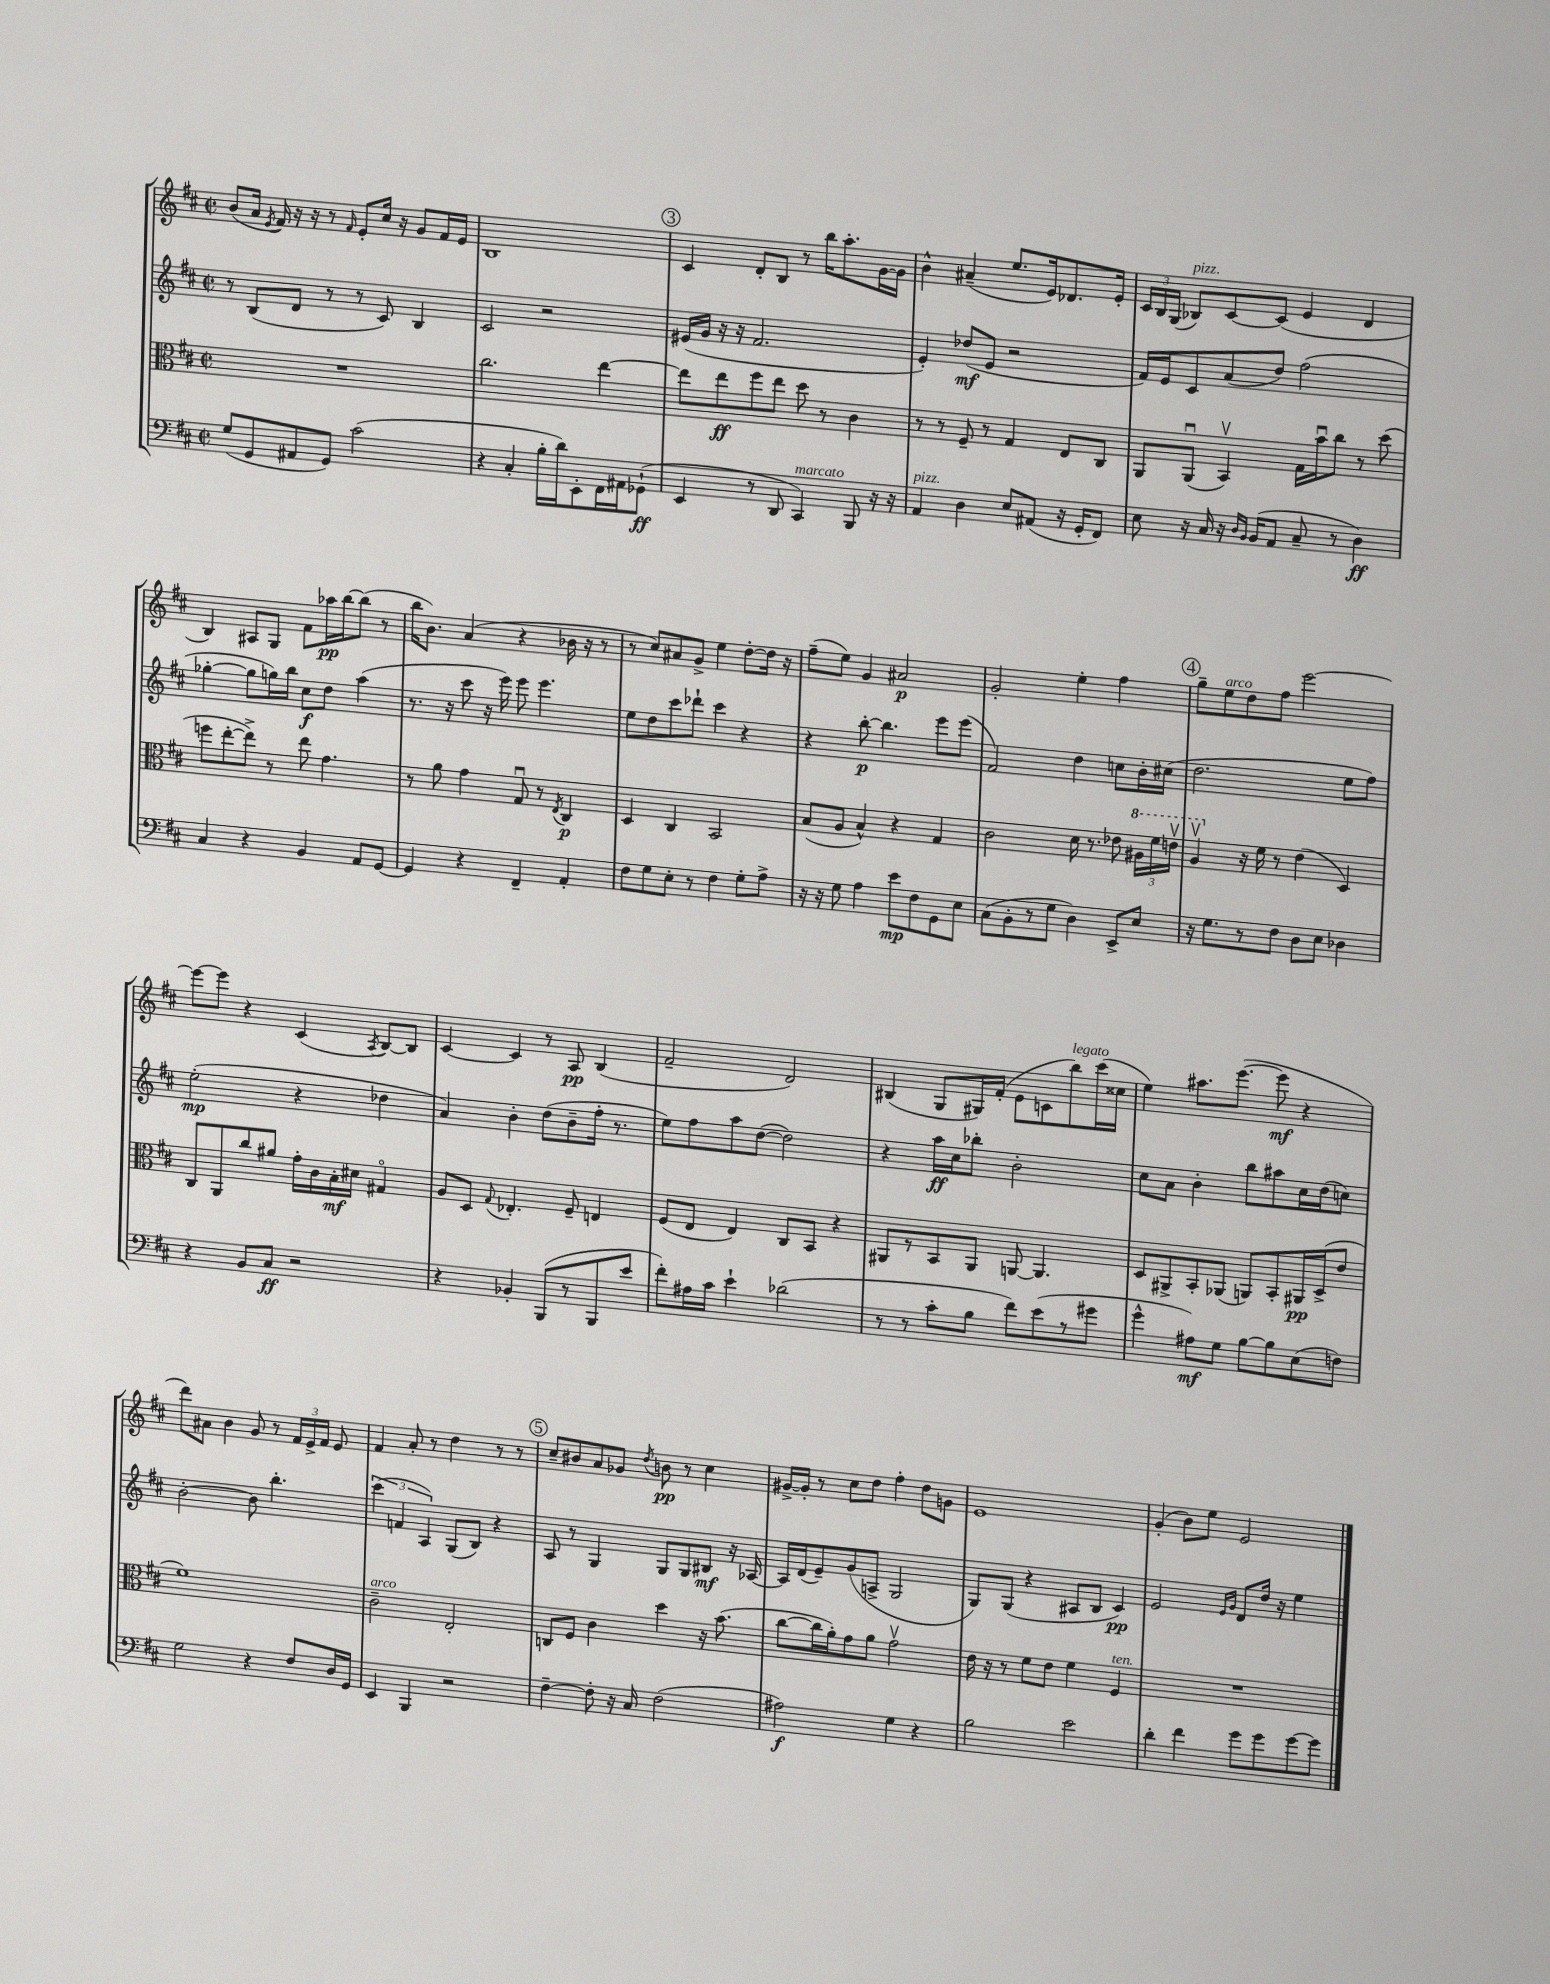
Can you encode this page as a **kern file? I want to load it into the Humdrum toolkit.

**kern	**kern	**kern	**kern
*staff4	*staff3	*staff2	*staff1
*clefF4	*clefC3	*clefG2	*clefG2
*k[f#c#]	*k[f#c#]	*k[f#c#]	*k[f#c#]
*M2/2	*M2/2	*M2/2	*M2/2
*met(c|)	*met(c|)	*met(c|)	*met(c|)
(8G/L	1r	8r	(8b/L
8GG/	.	(8B/L	16a/Jk
.	.	.	8qe/
.	.	.	16f#/)
8AA#/	.	8d/J	16r
.	.	.	16r
8GG/J)	.	8r	8r
.	.	.	16qqf#/
(2c#\	.	8r	8e'/L
.	.	8c#/)	16cc#/Jk
.	.	.	16r
.	.	4B/	8g/L
.	.	.	16f#/L
.	.	.	16e/JJ
=	=	=	=
4r	2.cc#\	2c#/	1B
4C#'/	.	.	.
16B'\LL	.	2r	.
16d\J)	.	.	.
8EE'\	.	.	.
16FF#\L	[4ee\	.	.
16AA#\J	.	.	.
(8GG-`\J	.	.	.
=	=	=	=
4EE/	8ee\]L	(16e#/LL	4c#/
.	.	16g/JJ	.
.	8ee\	16r	.
.	.	16r	.
8r	8ff#\	2.f#/	8d'/L
8DD/	8ee\J	.	8B/J
4CC#/)	8dd\	.	8r
.	8r	.	16bb\LK
.	.	.	8.aa'\
8BBB/	4c#\	.	.
16r	.	.	[16g\L
16r	.	.	16g\]JJ
=	=	=	=
4AA/	8r	4e'/)	4b^^\
.	8r	.	.
4D\	8F#~/	(8dd-/L	(4a#~/
.	8r	8e/J	.
8E/L	4G/	2r	8.ee/L
(8AA#/J	.	.	.
.	.	.	16e/k)
16r	8E/L	.	8.d-/
16GG'/LK	.	.	.
8FF#/J)	8C#/J	.	.
.	.	.	16e'/Jk
=	=	=	=
8E\	8AA/L	16f#/LL)	24c#/LL
.	.	.	24B/
.	.	16e/J	.
.	.	.	(24G/JJ
16r	(8AAu/J	8c#/	8B-/L)
16C#/	.	.	.
16r	4BBv/)	(8a/	[8c#/
16qqD/LL	.	.	.
16qqBB/JJ	.	.	.
(16BB/LK	.	.	.
8AA/J	.	8dd/J)	(8c#/]J
8C#~/	16G\LL	(2ff#\	4e/
.	16bu\J	.	.
8r	8cc#\J	.	.
4D\)	8r	.	4d/
.	(8dd\	.	.
=	=	=	=
4C#/	8ff\L	[4gg-'\	4B/)
.	[8ee'\	.	.
4r	8ee^\]J)	8gg-\]L	8A#/L
.	8r	16gg\L)	8G/J
.	.	16bb\JJ	.
4BB/	8ee\	8cc#\L	8f#\L
.	4.g\	8dd\J	16aa-\L
.	.	.	[16bb\J
8AA/L	.	(4aa\	(8bb\]J
[8GG/J	.	.	8r
=	=	=	=
4GG/]	8r	8.r	16bb\LK
.	.	.	8.b\J)
.	8a\	.	.
.	.	16r	.
4r	4g\	8ccc#\	(4a/
.	.	16r	.
.	.	16eee\)	.
4FF#~/	8Gu/	8eee\	4r
.	8r	4.eee\	.
.	8qE/	.	.
4AA'/	4C#/	.	16b-\
.	.	.	16r
.	.	.	8r
=	=	=	=
8F#\L	4D/	8ee\L	8r
8G\	.	8dd\	8cc#/L)
8E'\J	4C#/	8ccc#\	8a#/
8r	.	8ddd-`\J	8g^/J
4F#\	2BB/	4ccc#\	4ee\
8G'\L	.	4r	[8dd'\L
8A^\J	.	.	16dd\]Jk
.	.	.	16r
=	=	=	=
16r	(8B/L	4r	(8ff#~\L
16r	.	.	.
8G\	8A/J	.	8ee\J)
4A\	4B^^/)	[8bb'\	4g/
.	.	4.bb\]	.
8e\L	4r	.	2a#/
8F#\	.	.	.
8GG\	4G/	8eee\L	.
8E\J	.	(8eee\J	.
=	=	=	=
(8C#\L	2c#\	2f#/)	2g'/
8BB'\	.	.	.
8r	.	.	.
8G\J	.	.	.
4D\)	16d\	4dd\	4ee'\
.	8.r	.	.
8EE^/L	8e-\	8cc\L	4ff#\
8E/J	24a#\LL	16b'\L	.
.	24ff#\	.	.
.	.	(16cc#\JJ	.
.	24eev\JJ	.	.
=	=	=	=
16r	4av/	2.dd\	8gg~\L
8.G\L	.	.	.
.	.	.	8ee\
8r	16r	.	8dd\
.	16f#\	.	.
8F#\J	8r	.	8ff#\J
8D\L	(4e\	.	[2eee\
8E\J	.	.	.
4D-\	4D/)	8ee\L	.
.	.	8ff#\J)	.
=	=	=	=
4r	8C#/L	(2ee'\	8eee\_L
.	8AA/	.	8eee\]J
8BB/L	8cc#/	.	4r
8C#/J	8a#/J	.	.
2r	16g'\LL	4r	(4c#/
.	16c#\	.	.
.	16B'\	.	.
.	16d#\JJ	.	.
.	.	.	8qA/
.	4G#o/	4dd-\	[8B/L)
.	.	.	8B/]J
=	=	=	=
4r	8A/L	4a/)	[4c#/
.	8D/J	.	.
.	8qqG/	.	.
4BB-'/	4.E-'/	4b'\	4c#/]
(8BBB/L	.	(8dd\L	8r
8r	8F#~/	8b~\	8A/
8BBB/	4E/	16ff#'\Jk	(4B/
.	.	8.r	.
8e/J	.	.	.
=	=	=	=
8f#'\L)	(8F#/L	8ee\L)	2f#~/
16A#\L	8E/J	8ff#\	.
16c#\JJ	.	.	.
4e`\	4E/)	8aa\	.
.	.	([8dd\J	.
(2d-\	8C#/L	2dd\])	2d/)
.	8BB/J	.	.
.	4r	.	.
=	=	=	=
8r	8AA#/L	4r	(4B#/
8r	8r	.	.
8c#'\L	8BB/	16aa\LL	8G/L
.	.	16cc#\J	.
8B\J	8AA#/J	8bb-'\J	16G#/L)
.	.	.	(16f#'/JJ
8f#\L)	[8AA/	2b'\	8e\L
(8e\	4.AA/]	.	8c\
8r	.	.	8bb\)
8g#\J	.	.	(16ccc#\L
.	.	.	16cc##\JJ
=	=	=	=
4g^^\	8D/L	8cc#\L	4ee\)
.	8AA#^/	8a\J	.
8A#\L)	8BB'/	4b'\	8.aa#\L
8G\J	(8AA-/J	.	.
.	.	.	([8.eee\J
[8B\L	8AA/L)	8bb\L	.
8B\]	8BB'/	8aa#\	8eee\]
(8E\	16AA#/L	16cc#\L	4r
.	(16D^/J	(16dd\J	.
8F\J)	8e/J	8cc\J)	.
=	=	=	=
2G\	1f#)	[2b'\	8ddd\L)
.	.	.	8a#\J
.	.	.	4b\
4r	.	8b\]	8g/
.	.	4.bb'\	8r
8F#/L	.	.	24f#/LL
.	.	.	24e^/
.	.	.	24f#/JJ
16D/L	.	.	8e/
16GG/JJ	.	.	.
=	=	=	=
4EE/	2c#~\	(6ccc#\	4f#/
.	.	6f/	.
4BBB/	.	.	8a'/
.	.	6A/)	.
.	.	.	8r
2r	2E'/	(8G/L	4dd\
.	.	8B/J)	.
.	.	4r	8r
.	.	.	8r
=	=	=	=
[4F#~\	8C/L	8A/	8cc#~/L
.	8F#/J	8r	8b#/
8F#'\]	4c#\	4G/	8a/
16r	.	.	8g-/J
16C#/	.	.	.
.	.	.	8qdd/
(2F#\	4dd\	8G/L	8b\
.	.	8G/	8r
.	16r	8B#/J	4cc#\
.	(8.b\	.	.
.	.	16r	.
.	.	[16A-/	.
=	=	=	=
2A#\)	[8cc#\L	16A-/]LL	[16g#^/LL
.	.	(16d/J	16g#'/]JJ
.	16cc#\]L	8e~/)	8r
.	16a'\J)	.	.
.	8g\	(8g/	8cc#\L
.	8a\J	8A^/J	8dd\J
4G\	2gv\	2G/	4ff#'\
4r	.	.	8dd\L
.	.	.	8g\J
=	=	=	=
2B\	16e\	8G/L)	1e
.	16r	.	.
.	8r	(8G/J	.
.	8f#\L	4r	.
.	8e\J	.	.
2e\	4f#\	8A#/L	.
.	.	8B/J	.
.	4F#/	4c#/)	.
=	=	=	=
4d'\	1r	2e/	(4g'/
4f#\	.	.	8b\L)
.	.	.	8ee\J
.	.	16qqe/LL	.
.	.	16qqg/JJ	.
8g\L	.	8d/L	2e/
8g\	.	16dd/Jk	.
.	.	16r	.
[8g\	.	4ee\	.
8g\]J	.	.	.
==	==	==	==
*-	*-	*-	*-
